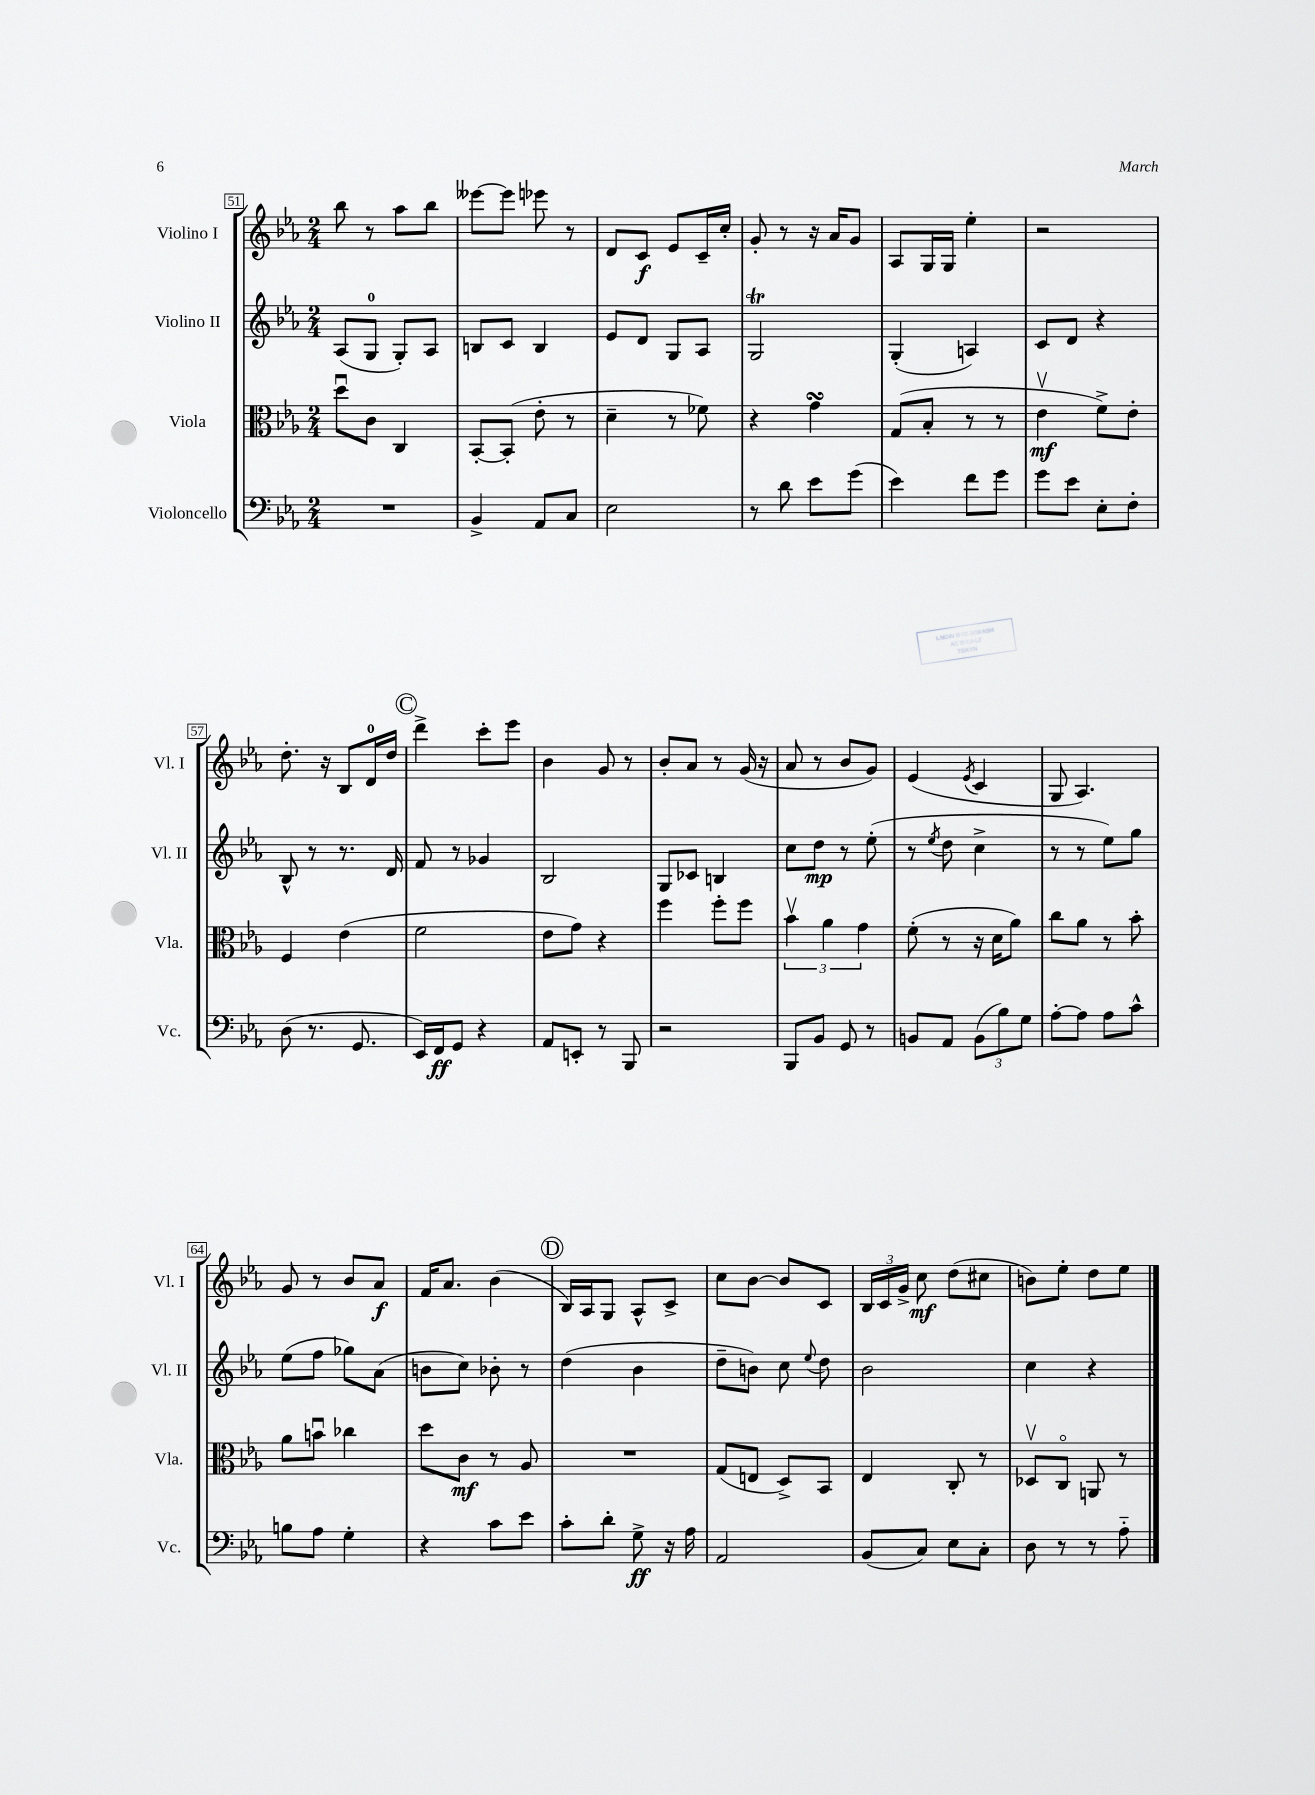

**kern	**kern	**kern	**kern
*staff4	*staff3	*staff2	*staff1
*clefF4	*clefC3	*clefG2	*clefG2
*k[b-e-a-]	*k[b-e-a-]	*k[b-e-a-]	*k[b-e-a-]
*M2/4	*M2/4	*M2/4	*M2/4
2r	8ddu	(8A-	8bb-
.	8c	8G	8r
.	4C	8G')	8aa-
.	.	8A-	8bb-
=	=	=	=
4BB-^	[8BB-'	8B	[8eee--
.	(8BB-']	8c	8eee--]
8AA-	8e-'	4B	8eee-
8C	8r	.	8r
=	=	=	=
2E-	4d~	8e-	8d
.	.	8d	8c
.	8r	8G	8e-
.	8f-)	8A-	16c~
.	.	.	16cc'
=	=	=	=
8r	4r	2G	8g'
8d	.	.	8r
8e-	4g	.	16r
.	.	.	16a-
(8g	.	.	8g
=	=	=	=
4e-)	(8G	(4G'	8A-
.	8B-'	.	16G
.	.	.	16G
8f	8r	4A)	4ee-'
8g	8r	.	.
=	=	=	=
8g	4e-v	8c	2r
8e-	.	8d	.
8E-'	8f^)	4r	.
8F'	8e-'	.	.
=	=	=	=
(8D	4F	8B-^^	8.dd'
8.r	.	8r	.
.	.	.	16r
.	(4e-	8.r	8B-
8.GG	.	.	.
.	.	.	16d
.	.	16d	16dd
=	=	=	=
16EE-)	2f	8f	4ddd^
16FF	.	.	.
8GG	.	8r	.
4r	.	4g-	8ccc'
.	.	.	8eee-
=	=	=	=
8AA-	8e-	2B-	4b-
8EE'	8g)	.	.
8r	4r	.	8g
8BBB-	.	.	8r
=	=	=	=
2r	4ff	8G	8b-'
.	.	8c-	8a-
.	8ff'	4B	8r
.	8ff	.	(16g
.	.	.	16r
=	=	=	=
8BBB-	6b-v	8cc	8a-
8BB-	.	8dd	8r
.	6a-	.	.
8GG	.	8r	8b-
.	6g	.	.
8r	.	(8ee-'	8g)
=	=	=	=
8BB	(8f'	8r	(4e-
.	.	8qee-	.
8AA-	8r	8dd	.
.	.	.	8qe-
(12BB	16r	4cc^	4c
.	16d	.	.
12B-)	.	.	.
.	8a-)	.	.
12G	.	.	.
=	=	=	=
[8A-'	8cc	8r	8G
8A-]	8a-	8r	4.A-)
8A-	8r	8ee-)	.
8c^^	8b-'	8gg	.
=	=	=	=
8B	8a-	(8ee-	8g
8A-	8bu	8ff	8r
4G'	4cc-	8gg-)	8b-
.	.	(8a-	8a-
=	=	=	=
4r	8dd	8b	16f
.	.	.	8.a-
.	8c	8cc)	.
8c	8r	8b-'	(4b-
8e-	8A-	8r	.
=	=	=	=
8c'	2r	(4dd	16B-)
.	.	.	16A-
8d'	.	.	8G
8G^	.	4b-	8A-^^
16r	.	.	8c^
16A-	.	.	.
=	=	=	=
2AA-	(8G	8dd~	8cc
.	8E	8b)	[8b-
.	8D^)	8cc	8b-]
.	.	8qqee-	.
.	8BB-	8dd	8c
=	=	=	=
(8BB-	4E-	2b-	24B-
.	.	.	24c
.	.	.	24g^
8C)	.	.	8cc
8E-	8C'	.	(8dd
8C'	8r	.	8cc#
=	=	=	=
8D	8D-v	4cc	8b)
8r	8Co	.	8ee-'
8r	8AA	4r	8dd
8A-'~	8r	.	8ee-
==	==	==	==
*-	*-	*-	*-
